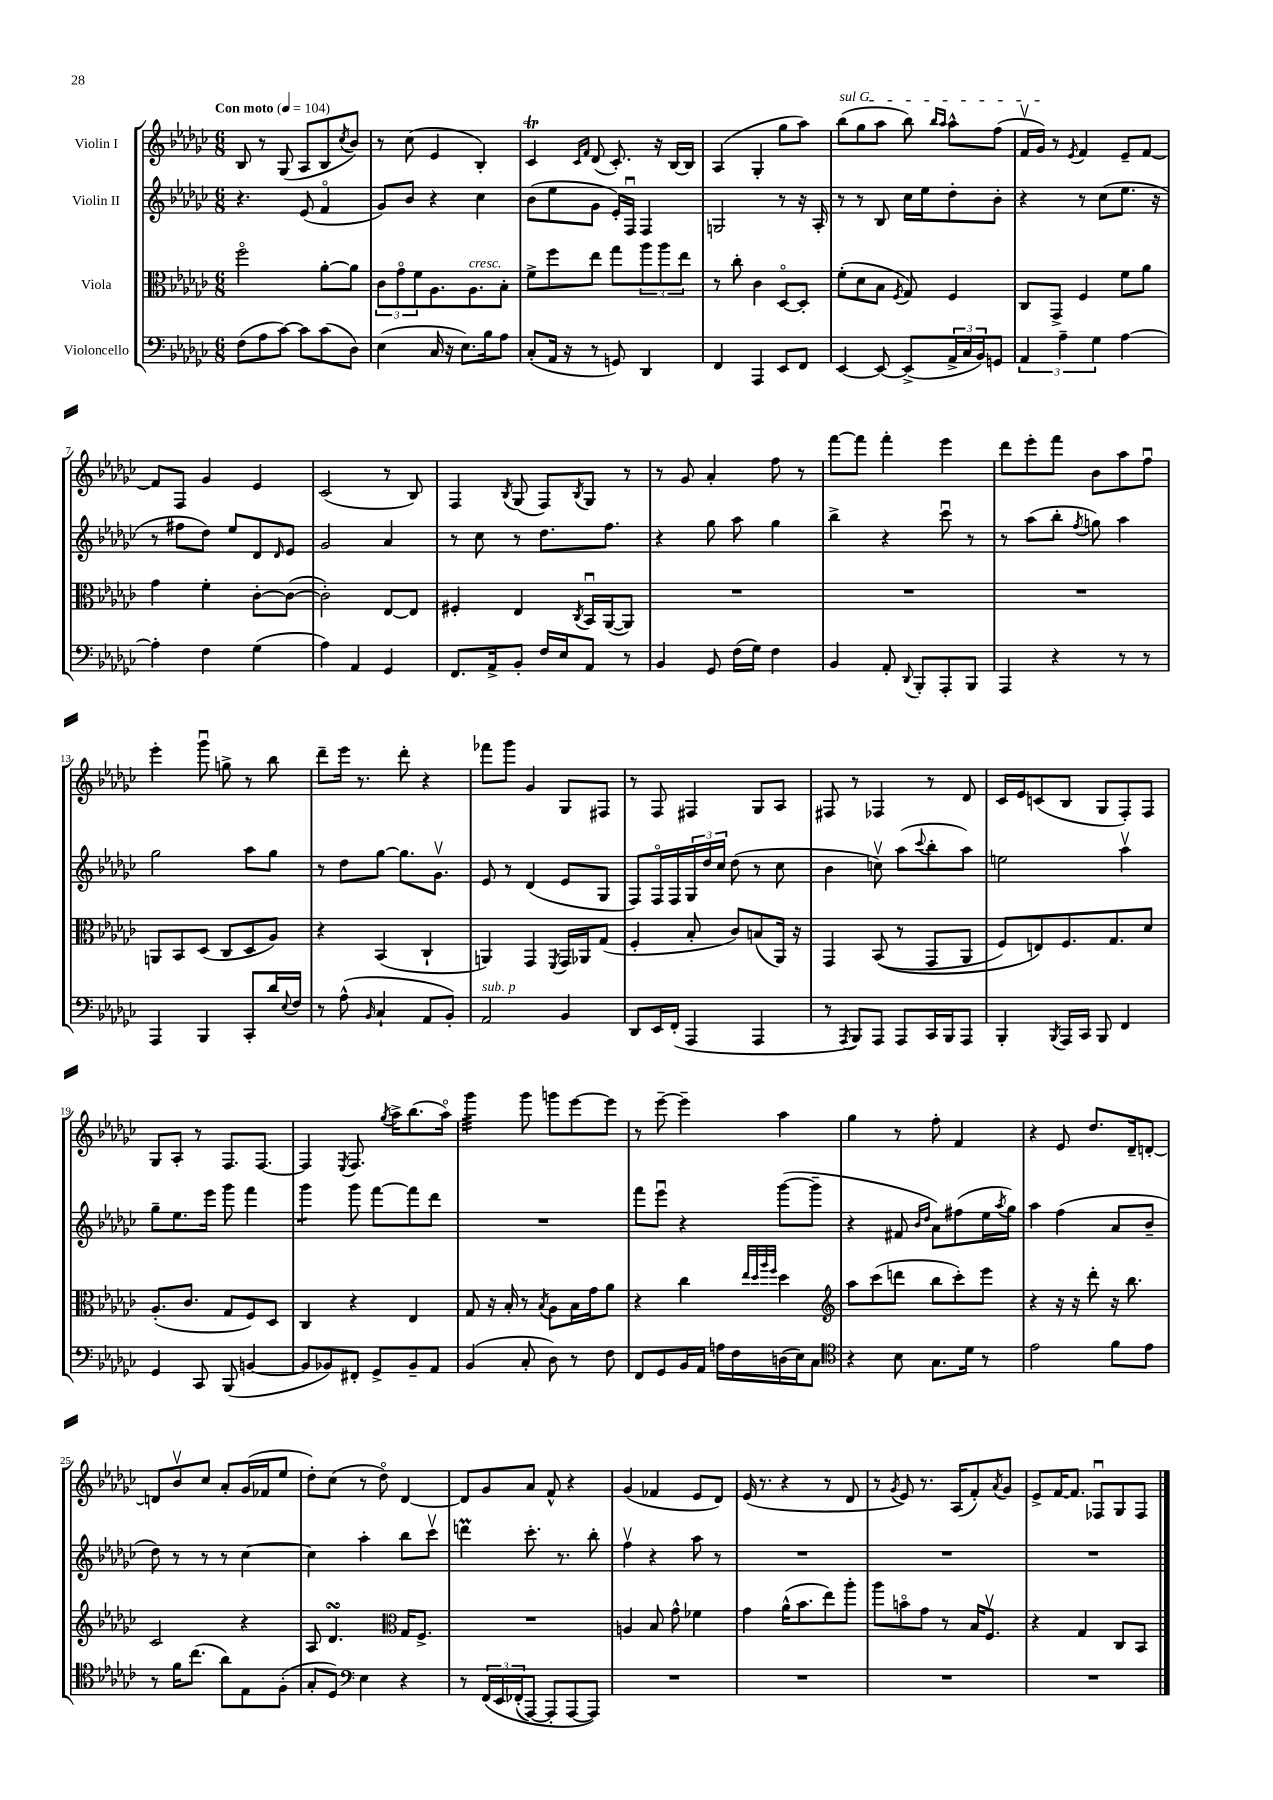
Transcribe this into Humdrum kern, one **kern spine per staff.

**kern	**kern	**kern	**kern
*part4	*part3	*part2	*part1
*staff4	*staff3	*staff2	*staff1
*I"Violoncello	*I"Viola	*I"Violin II	*I"Violin I
*clefF4	*clefC3	*clefG2	*clefG2
*k[b-e-a-d-g-c-]	*k[b-e-a-d-g-c-]	*k[b-e-a-d-g-c-]	*k[b-e-a-d-g-c-]
*M6/8	*M6/8	*M6/8	*M6/8
*MM104	*MM104	*MM104	*MM104
=1	=1	=1	=1
!	!	!	!LO:TX:a:B:t=Con moto
(8F\L	2ff\	4.r	8B-/
8A-\	.	.	8r
[8c-\J)	.	.	(8G-/
8c-\L]	.	(8e-/	8A-/L
(8c-\	[8a-'\L	4f/	8B-/
.	.	.	8qcc-/
8D-\J)	8a-\J]	.	8b-/J)
=2	=2	=2	=2
(4E-\	12c-\L	8g-/L)	8r
.	12g-\	.	.
.	.	8b-/J	(8cc-\
.	12f\	.	.
16C-/	8.A-\	4r	4e-/
16r	.	.	.
8.E-\L)	.	.	.
!	!LO:TX:a:i:t=cresc.	!	!
.	8.A-\	.	.
.	.	4cc-\	4B-'/)
16B-\k	.	.	.
8A-\J	8B-'\J	.	.
=3	=3	=3	=3
(8C-'/L	8f^\L	(8b-\L	4c-T/
16AA-/Jk	8ff\	8ee-\	.
16r	.	.	.
.	.	.	16qqc-/LL
.	.	.	16qqf/JJ
8r	8ee-\J	8g-\J	(8d-/
8GGn/)	8gg-\L	16e-'/LL)	8.c-'/)
.	.	16Fu/JJ	.
4DD-/	12aa-\	4F/	.
.	.	.	16r
.	12aa-\	.	.
.	.	.	[16B-/LL
.	12ee-\J	.	.
.	.	.	16B-/JJ]
=4	=4	=4	=4
4FF/	8r	2Gn/	(4A-/
.	8cc-'\	.	.
4AAA-/	4c-\	.	4G-'/
8EE-/L	[8D-/L	8r	8gg-\L
8FF/J	8D-'/J]	16r	8aa-\J)
.	.	16A-'/	.
=5	=5	=5	=5
!	!	!	!LO:TX:a:i:t=sul G
[4EE-/	(8f'\L	8r	(8bb-\L
.	8d-\	8r	8gg-\
8EE-/_	8B-\J	8B-/	8aa-\J
.	8qF/	.	.
(8EE-^/L]	8G-/)	16cc-\LL	8bb-\)
.	.	16ee-\J	.
.	.	.	16qqbb-/LL
.	.	.	16qqaa-/JJ
24AA-^/L	4F/	8dd-'\	8aa-^^\L
24C-/	.	.	.
24BB-/J)	.	.	.
8GGn/J	.	8b-'\J	(8ff\J
=6	=6	=6	=6
6AA-/	8C-/L	4r	16fv/LL
.	.	.	16g-/JJ)
.	8GG-^/J	.	8r
6A-~\	.	.	.
.	.	.	8qe-/
.	4F/	8r	4f/
6G-\	.	.	.
.	.	(8cc-\L	.
[4A-\	8f\L	8.ee-\J	8e-~/L
.	8a-\J	.	[8f/J
.	.	16r	.
!!LO:LB:g=z
=7	=7	=7	=7
4A-'\]	4g-\	8r	8f/L]
.	.	8ff#X\L	8F/J
4F\	4f'\	8dd-\J)	4g-/
.	.	8ee-/L	.
(4G-\	[8c-'\L	8d-/	4e-/
.	.	16qqd-/	.
.	(8c-\J_	8e-/J	.
=8	=8	=8	=8
4A-\)	2c-'\])	2g-/	(2c-/
4AA-/	.	.	.
4GG-/	[8E-/L	4a-/	8r
.	8E-/J]	.	8B-/)
=9	=9	=9	=9
8.FF/L	4F#X'/	8r	4F/
.	.	8cc-\	.
16AA-^/k	.	.	.
.	.	.	8qB-/
8BB-'/J	4E-/	8r	(8G-/
16F/LL	.	8.dd-\L	8F/L)
16E-/J	.	.	.
.	8qC-/	.	8qB-/
8AA-/J	16BB-u/LL	.	8G-/J
.	([16AA-/J	8.ff\J	.
8r	8AA-/J])	.	8r
=10	=10	=10	=10
4BB-/	2.r	4r	8r
.	.	.	8g-/
8GG-/	.	8gg-\	4a-'/
(16F\LL	.	8aa-\	.
16G-\JJ)	.	.	.
4F\	.	4gg-\	8ff\
.	.	.	8r
=11	=11	=11	=11
4BB-/	2.r	4bb-^\	[8fff\L
.	.	.	8fff\J]
8AA-'/	.	4r	4fff'\
8qqDD-/	.	.	.
8BBB-'/L	.	.	.
8AAA-'/	.	8ccc-u\	4eee-\
8BBB-/J	.	8r	.
=12	=12	=12	=12
4AAA-/	2.r	8r	8ddd-\L
.	.	(8aa-\L	8eee-'\
4r	.	8bb-'\J	8fff\J
.	.	8qff/	.
.	.	8ggn\)	8b-\L
8r	.	4aa-\	8aa-\
8r	.	.	8ffu\J
!!LO:LB:g=z
=13	=13	=13	=13
4AAA-/	8AAn/L	2gg-\	4eee-'\
.	8BB-/	.	.
4BBB-/	(8D-/J	.	8ggg-u\
.	8C-/L	.	8ggn^\
8CC-'/L	8D-/	8aa-\L	8r
16d-/L	8A-/J)	8gg-\J	8bb-\
8qqE-/	.	.	.
16F/JJ	.	.	.
=14	=14	=14	=14
8r	4r	8r	8ddd-~\L
(8A-^^\	.	8dd-\L	16eee-\Jk
.	.	.	8.r
16qqBB-/	.	.	.
4C-`/	(4BB-/	[8gg-\J	.
.	.	8.gg-\L]	8ddd-'\
8AA-/L	4C-`/	.	4r
.	.	8.g-v\J	.
8BB-'/J)	.	.	.
=15	=15	=15	=15
!LO:TX:a:i:t=sub. p	!	!	!
2AA-/	4AAn/)	8e-/	8fff-X\L
.	.	8r	8ggg-\J
.	4GG-/	(4d-/	4g-/
.	8qFF/	.	.
4BB-/	16GG-/LL	8e-/L	8G-/L
.	16AA-X/J	.	.
.	(8G-/J	8G-/J	8F#X/J
=16	=16	=16	=16
8DD-/L	4F'/	8F/L)	8r
16EE-/L	.	16F/L	8F/
(16FF'/JJ	.	16F/	.
4AAA-/	8B-'/	24G-/	4F#X/
.	.	24dd-/	.
.	.	24cc-/JJ	.
.	8c-/L)	(8dd-\	.
4AAA-/	(8Bn/	8r	8G-/L
.	16AA-/Jk)	8cc-\	8A-/J
.	16r	.	.
=17	=17	=17	=17
8r	4GG-/	4b-\	8F#X/
8qAAA-/	.	.	.
8BBB-/L)	.	.	8r
8AAA-/J	((8BB-/	8ccnv\)	4F-X/
8AAA-/L	8r	(8aa-\L	.
.	.	8qqccc-/	.
16CC-/L	8GG-/L	8bb-'\	8r
16BBB-/J	.	.	.
8AAA-/J	8AA-/J	8aa-\J)	8d-/
=18	=18	=18	=18
4BBB-'/	8F/L)	2een\	16c-/LL
.	.	.	16e-/J
.	8En/)	.	(8cn/
8qBBB-/	.	.	.
16AAA-/LL	8.F/	.	8B-/J
16CC-/JJ	.	.	.
8BBB-/	.	.	8G-/L
.	8.G-/	.	.
4FF/	.	4aa-v\	8F'/)
.	8d-/J	.	8F/J
!!LO:LB:g=z
=19	=19	=19	=19
4GG-/	(8.A-'/L	8gg-~\L	8G-/L
.	.	8.ee-\	8A-'/J
.	8.c-/J	.	.
8CC-/	.	.	8r
.	.	16eee-\Jk	.
(8BBB-/	8G-/L	8ggg-\	8.F/L
[4BBn/	8F/)	4fff\	.
.	.	.	[8.F/J
.	8D-/J	.	.
=20	=20	=20	=20
*	*	*tremolo	*
8BB/L]	4C-/	8ggg-\L	4F/]
8BB-X/)	.	8ggg-\J	.
*	*	*Xtremolo	*
.	.	.	8qE-/
8FF#X'/J	4r	8ggg-\	8.F/
8GG-^/L	.	[8fff\L	.
.	.	.	8qgg-/
.	.	.	16aa-^\KL
8BB-~/	4E-/	8fff\]	(8.bb-\
8AA-/J	.	8ddd-\J	.
.	.	.	16aa-\Jk)
=21	=21	=21	=21
*	*	*	*tremolo
(4BB-/	8G-/	2.r	32ggg-\LLL
.	.	.	32ggg-\
.	.	.	32ggg-\
.	.	.	32ggg-\
.	16r	.	32ggg-\
.	.	.	32ggg-\
.	16B-'/	.	32ggg-\
.	.	.	32ggg-\JJJ
*	*	*	*Xtremolo
8C-'/	8r	.	8ggg-\
.	8qB-/	.	.
8D-\)	8A-\L	.	8gggn\L
8r	16B-\L	.	[8eee-\
.	16g-\J	.	.
8F\	8a-\J	.	8eee-\J]
=22	=22	=22	=22
8FF/L	4r	8fff\L	8r
8GG-/	.	8eee-u\J	[8eee-~\
16BB-/L	4cc-\	4r	4eee-~\]
16AA-/JJ	.	.	.
16An\LL	.	.	.
16F\	.	.	.
.	32qqee-/LLL	.	.
.	32qqdd-/	.	.
.	32qqaa-/	.	.
.	32qqff/JJJ	.	.
(16Dn\	4dd-\	([8ggg-\L	4aa-\
16E-\J)	.	.	.
8C-\J	.	8ggg-~\J]	.
=23	=23	=23	=23
*clefC4	*clefG2	*	*
4r	8aa-\L	4r	4gg-\
.	(8ccc-\	.	.
8B-\	8dddn\J	8f#X/	8r
.	.	16qqb-/LL	.
.	.	16qqdd-/JJ	.
8.G-\L	8bb-\L	8a-\L)	8ff'\
.	8ccc-'\)	(8ff#X\	4f/
16d-\Jk	.	.	.
8r	8eee-\J	16ee-\L	.
.	.	8qaa-/	.
.	.	16gg-\JJ)	.
=24	=24	=24	=24
2e-\	4r	4aa-\	4r
.	16r	(4ff\	8e-/
.	16r	.	.
.	8ddd-'\	.	8.dd-/L
8f\L	16r	8a-/L	.
.	8.bb-\	.	16d-~/k
8e-\J	.	8b-~/J	[8dn'/J
!!LO:LB:g=z
=25	=25	=25	=25
8r	2c-/	8dd-\)	8dn/L]
16f\KL	.	8r	8b-v/
(8.cc-\J	.	.	.
.	.	8r	8cc-/J
8a-\L)	.	8r	8a-'/L
8E-\	4r	[4cc-\	(16g-/L
.	.	.	16f-X/J
(8F'\J	.	.	8ee-/J
=26	=26	=26	=26
8G-'/L	8A-/	4cc-\]	8dd-'\L)
8D-/J)	4.d-sSSS/	.	(8cc-\J
*clefF4	*	*	*
4E-\	.	4aa-'\	8r
.	.	.	8dd-\)
*	*clefC3	*	*
4r	16G-/KL	8bb-\L	[4d-/
.	8.F^/J	.	.
.	.	8ccc-v\J	.
=27	=27	=27	=27
8r	2.r	4dddnm\	8d-/L]
(24FF/LL	.	.	8g-/
24EE-/	.	.	.
(24FF-X'/J	.	.	.
[8AAA-/J)	.	8.ccc-'\	8a-/J
8AAA-'/L]	.	.	8f^^/
.	.	8.r	.
[8AAA-/	.	.	4r
8AAA-/J])	.	8bb-'\	.
=28	=28	=28	=28
2.r	4An/	4ffv\	(4g-/
.	8B-/	4r	4f-X/
.	8g-^^\	.	.
.	4f-X\	8aa-\	8e-/L
.	.	8r	8d-/J)
=29	=29	=29	=29
2.r	4g-\	2.r	(16e-/
.	.	.	8.r
.	(16a-^^\KL	.	4r
.	8.b-\	.	.
.	8ee-\)	.	8r
.	8aa-'\J	.	8d-/
=30	=30	=30	=30
2.r	8aa-\L	2.r	8r
.	.	.	8qg-/
.	8bn\	.	8e-/)
.	8g-\J	.	8.r
.	8r	.	.
.	.	.	(16A-/KL
.	16B-/KL	.	8f'/)
.	8.Fv/J	.	.
.	.	.	8qa-/
.	.	.	8g-/J
=31	=31	=31	=31
2.r	4r	2.r	8e-^/L
.	.	.	[16f/K
.	.	.	8.f/J]
.	4G-/	.	.
.	.	.	8F-Xu/L
.	8C-/L	.	8G-/
.	8BB-/J	.	8F-/J
==	==	==	==
*-	*-	*-	*-
